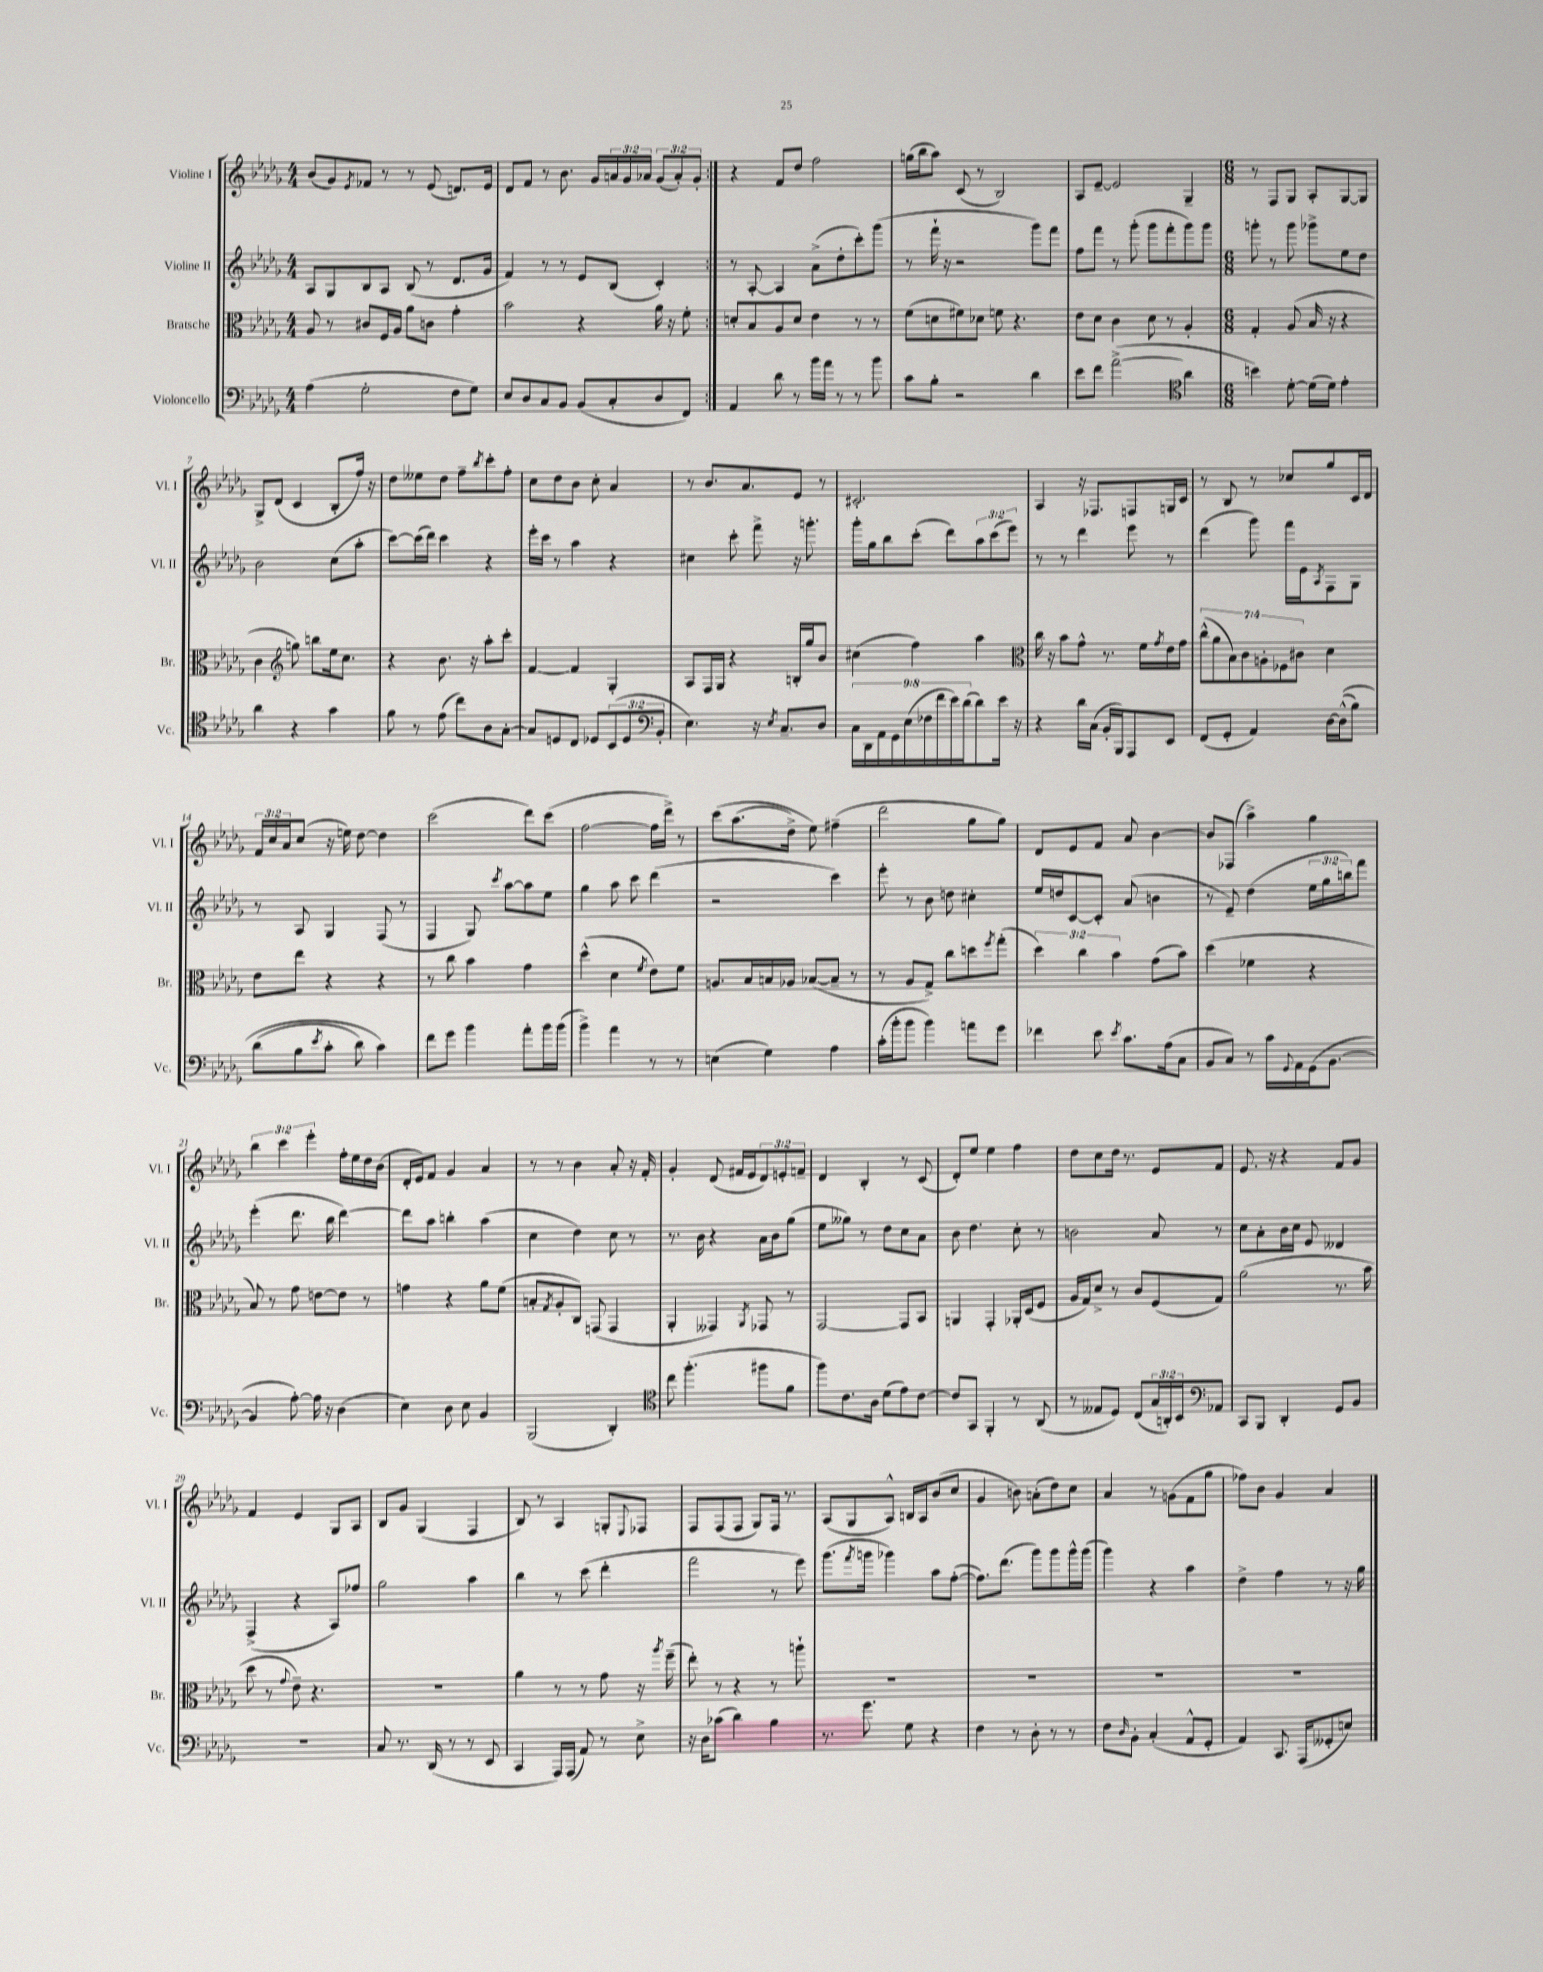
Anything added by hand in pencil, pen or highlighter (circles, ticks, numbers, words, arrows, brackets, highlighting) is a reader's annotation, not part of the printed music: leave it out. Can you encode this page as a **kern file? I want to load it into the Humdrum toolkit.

**kern	**kern	**kern	**kern
*staff4	*staff3	*staff2	*staff1
*clefF4	*clefC3	*clefG2	*clefG2
*k[b-e-a-d-g-]	*k[b-e-a-d-g-]	*k[b-e-a-d-g-]	*k[b-e-a-d-g-]
*M4/4	*M4/4	*M4/4	*M4/4
(4A-	8A-	8A-	(8b-
.	8r	8G-	8g-)
.	.	.	8qe-
2G-'	8c#	8B-	8f-
.	16F	8A-	8r
.	16A-	.	.
.	8a-	(8B-	8r
.	8c	8r	(8e-
8F	4g-'	8.d-	8.d)
8G-)	.	.	.
.	.	16g-	16e-
=	=	=	=
8E-	2b-	4f)	8d-
8D-	.	.	8f
8C	.	8r	8r
8BB-	.	8r	8.b-
(8BB-	4r	8e-	.
.	.	.	16g-
8C'	.	(8B-	24a
.	.	.	24g-
.	.	.	24a-
8D-	16a-	4c')	(12g-
.	16r	.	.
.	.	.	12a-')
8FF)	8f'	.	.
.	.	.	12g-'
=:|!	=:|!	=:|!	=:|!
4AA-	8d'	8r	4r
.	8B-	[8A-'	.
8d-	8A-	4A-]	8f
8r	8d	.	8dd-
16b-	4e-	(8a-^	2ff
16a-	.	.	.
8r	.	8dd-'	.
8r	8r	8ccc')	.
8b-	8r	(8ggg-	.
=	=	=	=
8c	(8f	8r	(16gg
.	.	.	16bb-
8B-'	8d	16fff`	8aa-)
.	.	16r	.
2r	8f#)	2r	(8c
.	8d-	.	8r
.	8f	.	2B-)
.	4.r	.	.
4d-	.	8ggg-)	.
.	.	8fff	.
=	=	=	=
8e-	8e-	8ff	8A-
8f	8d-	8fff	[8e-~
([2a-^	4c	8r	2e-]
.	.	(8ggg-'	.
.	8d-	8ggg-	.
.	8r	8fff'	.
4a-]	4A-'	8ggg-)	4G-~
.	.	8ggg-	.
=	=	=	=
*clefC4	*	*	*
*M6/8	*M6/8	*M6/8	*M6/8
4b)	4G-'	8ggg'	8r
.	.	8r	8F
[8d-'	(8A-	8ggg	8G-
(16d-]	16B-	8ggg-^	8A-'
16d-)	16r	.	.
4e-'	4r	8ee-	[8G-
.	.	8dd-	8G-]
=	=	=	=
4a-	4c	2b-	8G-^
.	.	.	(8d-
*	*clefG2	*	*
4r	8gg)	.	4c
.	8bb	.	.
4g-	16ee-	(8cc	8B-'
.	8.cc	.	.
.	.	8aa-'	16ff)
.	.	.	16r
=	=	=	=
8f	4r	[8ccc)	8dd-
8r	.	(16ccc]	8ee--
.	.	16ddd-)	.
(8e-	8.b-	4ccc	8dd-
8cc)	.	.	8ff~
.	16r	.	.
.	.	.	8qbb-
8A-	8aa-'	4r	8ccc'
[8G-'	8ccc'	.	8ff'
=	=	=	=
8G-]	[4f	16eee-'	8cc
.	.	16ccc	.
8D	.	8r	8dd-
8C	4f]	4aa-	8b-
8D-	.	.	8cc'
(12BB-	4G-'	4r	4a-
12D-	.	.	.
12BB-'	.	.	.
=	=	=	=
*clefF4	*	*	*
4.E-)	8A-	4cc#	8r
.	16F	.	8.b-
.	16G-	.	.
.	4r	8ccc'	.
.	.	.	8.a-
16r	.	8fff^	.
8qE-	.	.	.
8.C~	.	.	.
.	16B'	16r	8e-
.	16gg-	8.ggg'	.
8D-	8b-	.	8r
=	=	=	=
18C	(4cc#	16ggg-'	2.c#'
18DD-	.	.	.
.	.	16gg-	.
18AA-	.	.	.
.	.	8bb-	.
18GG-	.	.	.
(18E-	.	.	.
.	4ff)	(8ccc'	.
18F-	.	.	.
18f	.	.	.
.	.	8ddd-)	.
18e-)	.	.	.
(18d-	.	.	.
8d-)	4aa-	12aa-	.
.	.	(12ccc	.
16e-	.	.	.
.	.	12eee-)	.
16r	.	.	.
=	=	=	=
*	*clefC3	*	*
4r	16cc	8r	4A-
.	16r	.	.
.	8b-	8r	.
16d-	8g-^^	4ddd-	16r
(16C	.	.	8.F-
16BB-'	8.r	.	.
16BBB-)	.	.	.
8AAA-	.	8eee-	8F
.	16f	.	.
.	8qg-	.	.
8EE-	16e-	8r	16G
.	16g-	.	16c
=	=	=	=
(8FF	(14cc^^	(4ddd-	8r
.	14a-	.	.
8GG-'	.	.	8B-
.	14B-)	.	.
.	14c	.	.
4AA-)	.	8ggg-)	8r
.	14A'	.	.
.	14F-	.	.
.	.	16fff	8cc-
.	14c#	.	.
.	.	16e-	.
.	.	8qA-	.
[16D-	4d-	8F	8gg-
&((16D-^^]	.	.	.
8B-)	.	8G-	16c
.	.	.	16d-
=	=	=	=
(8d-	8e-	8r	24f
.	.	.	24cc
.	.	.	24a-
8B-	8ee-	8A-	(8cc
8qe-	.	.	.
8c'	4r	4G-	16r
.	.	.	16ee)
8d-)	.	.	[8dd-
4c&)	4r	(8F	4dd-]
.	.	8r	.
=	=	=	=
8f	8r	4F	(2ccc
8g-	8cc	.	.
4b-	4b-	8G-)	.
.	.	8qccc	.
.	.	[8aa-	.
8a-'	4g-	8aa-]	8ddd-)
16b-	.	8ee-	(8ccc
(16b-	.	.	.
=	=	=	=
4b-^)	(4dd-^^	4gg-	[2ff
4a-	4d-	8aa-	.
.	.	8ccc	.
.	8qf	.	.
8r	8e-)	(4ddd-	16ff]
.	.	.	16ddd-^)
8r	8f	.	8r
=	=	=	=
(4E	8.A	2r	&(8ccc
.	.	.	(8.aa-
.	16B-	.	.
4G-)	16B	.	.
.	16A-	.	16dd-^)
.	([8B-	.	8ee-&)
4A-	8B-~]	4ccc)	(4ff#~
.	8r	.	.
=	=	=	=
(16c'	8r	8eee-'	2ddd-
16b-'	.	.	.
8b-	8A-	8r	.
4b-)	8G-^)	8b-	.
.	8cc	8dd	.
8a	8dd	4cc#'	8gg-
.	8qff	.	.
8g-	(8gg-'	.	8gg-)
=	=	=	=
4f-	6dd-)	16ee-	8d-
.	.	16dd	.
.	.	[8c	8e-
.	6cc	.	.
8e-	.	8c']	8f
.	6b-	.	.
8qe-	.	.	.
8.c	.	(8a-	8a-
.	(8g-	4b	[4b-
(16A-	.	.	.
8C	8b-)	.	.
=	=	=	=
8BB-	(4dd-	8r	8b-]
8C)	.	8e-~)	(8F-
8r	4f-	(4dd-	4aa-^)
16c	.	.	.
8qqGG-	.	.	.
16AA-	.	.	.
(16GG-	4r	24ee-	4gg-
.	.	24gg-	.
[8.BB-	.	.	.
.	.	24bb)	.
.	.	8fff	.
=	=	=	=
4BB-]	8B-)	(4eee-'	6bb-
.	8r	.	.
.	.	.	6ccc
[8A-')	8g-	8.ddd-	.
.	.	.	6eee-'
16A-]	[8e	.	.
16r	.	16bb-	.
(4D-	8e]	[4ddd-)	16ff'
.	.	.	16ee-
.	8r	.	16dd-
.	.	.	(16b-
=	=	=	=
4E-)	4g	8ddd-]	16d-'
.	.	.	16e-)
.	.	8aa-	8f
8D-	4r	4bb'	4g-
8E-	.	.	.
4BB-	8a-	(4aa-	4a-
.	(8f	.	.
=	=	=	=
(2BBB-	8B'	4cc	8r
.	8qG-	.	.
.	8A-'	.	8r
.	8C)	4dd-)	4b-
.	(8GG	.	.
4DD-')	4GG	8cc	8a-'
.	.	8r	16r
.	.	.	16f'
=	=	=	=
*clefC4	*	*	*
8cc	4AA-'	8.r	4g-'
(4.ff'	.	.	.
.	.	16b-	.
.	4GG--)	4r	(8d-
.	.	.	16f#
.	.	.	16e-
.	8qAA-	.	.
8ff#	8GG-	16a-	12d-)
.	.	16b-	.
.	.	.	12e'
8f	8r	(8gg-	.
.	.	.	12f~
=	=	=	=
8ff)	[2GG-	8ee-	4d-
8.c	.	8gg--)	.
.	.	8r	4B-'
16A-	.	.	.
(8d-	.	8dd-	.
8e-)	8GG-]	8cc	8r
[8c	8BB-	8a-	(8c
=	=	=	=
8c]	4AA	8b-	8d-')
8GG-	.	4.dd-	8ee-
4FF'	4GG-'	.	4ee-
8r	16AA-'	8cc'	4ff
.	(16D-	.	.
(8AA-	8F	8r	.
=	=	=	=
8r	16A-	2b	8dd-
.	16G-)	.	.
8E--	8d-^	.	8cc
8D-)	8r	.	16dd-
.	.	.	8.r
(8C	8c	.	.
24G-	(8F	8a-	8e-
24AA')	.	.	.
24BB-	.	.	.
8AA-	8G-)	8r	8f
=	=	=	=
*clefF4	*	*	*
8CC	(2a-	8cc	8.e-
8BBB-	.	8a-'	.
.	.	.	16r
4DD-'	.	16b-	4r
.	.	16cc	.
.	.	8e-	.
8GG-	8.r	4d--	8f
8BB-	.	.	8g-
.	16b-	.	.
=	=	=	=
2.r	8dd-	(4F^	4f
.	8r	.	.
.	8qqg-	.	.
.	8e-~)	4r	4e-
.	4.r	.	.
.	.	8A-)	8G-
.	.	8ff-	8A-
=	=	=	=
8C	2.r	2gg-	8B-
8.r	.	.	8g-
.	.	.	(4G-
(16DD-	.	.	.
8r	.	.	.
8r	.	4aa-	4F
8EE-	.	.	.
=	=	=	=
4CC	4a-	4bb-	8B-)
.	.	.	8r
16AAA-)	8r	8r	4A-
(16AAA-	.	.	.
8AA-)	8r	(8ccc	.
8r	8g-	4ddd-'	8G'
.	.	.	8qqE-
8E-^	16r	.	8F-
.	8qaa-	.	.
.	(16ff~	.	.
=	=	=	=
16r	8ee-')	2fff	8F
16D-	.	.	.
(8c-	8r	.	(8F
4d-)	4r	.	8F
.	.	.	8G-)
4B-	8r	8r	16F
.	.	.	8.r
.	8aa`	8eee-)	.
=	=	=	=
8.r	2.r	(8.ggg-	(8A-
.	.	.	8G-
.	.	8qfff	.
8.g-	.	16ggg	.
.	.	4ggg-)	8A-^^)
8G-	.	.	16B
.	.	.	16A-
4r	.	8aa-	(8b-
.	.	([8ff'	8cc
=	=	=	=
4F	2.r	8.ff])	4g-
.	.	(8.ddd-	.
8r	.	.	8b)
8D-'	.	8ggg-)	(8a'
8r	.	8ggg-	8dd-)
8r	.	16ggg-^^	8cc
.	.	(16ggg-	.
=	=	=	=
8F	2.r	4ggg-)	4a-
16qqD-	.	.	.
8BB-'	.	.	.
(4C'	.	4r	8r
.	.	.	(8g
8AA-^^	.	4aa-	8f
8GG-'	.	.	8gg-
=	=	=	=
4AA-)	2.r	4dd-^	8ff-)
.	.	.	8b-
8.CC	.	4ff	4g-
(16AAA-	.	.	.
8GG--'	.	8r	4a-
8E)	.	16r	.
.	.	16gg-	.
==	==	==	==
*-	*-	*-	*-
